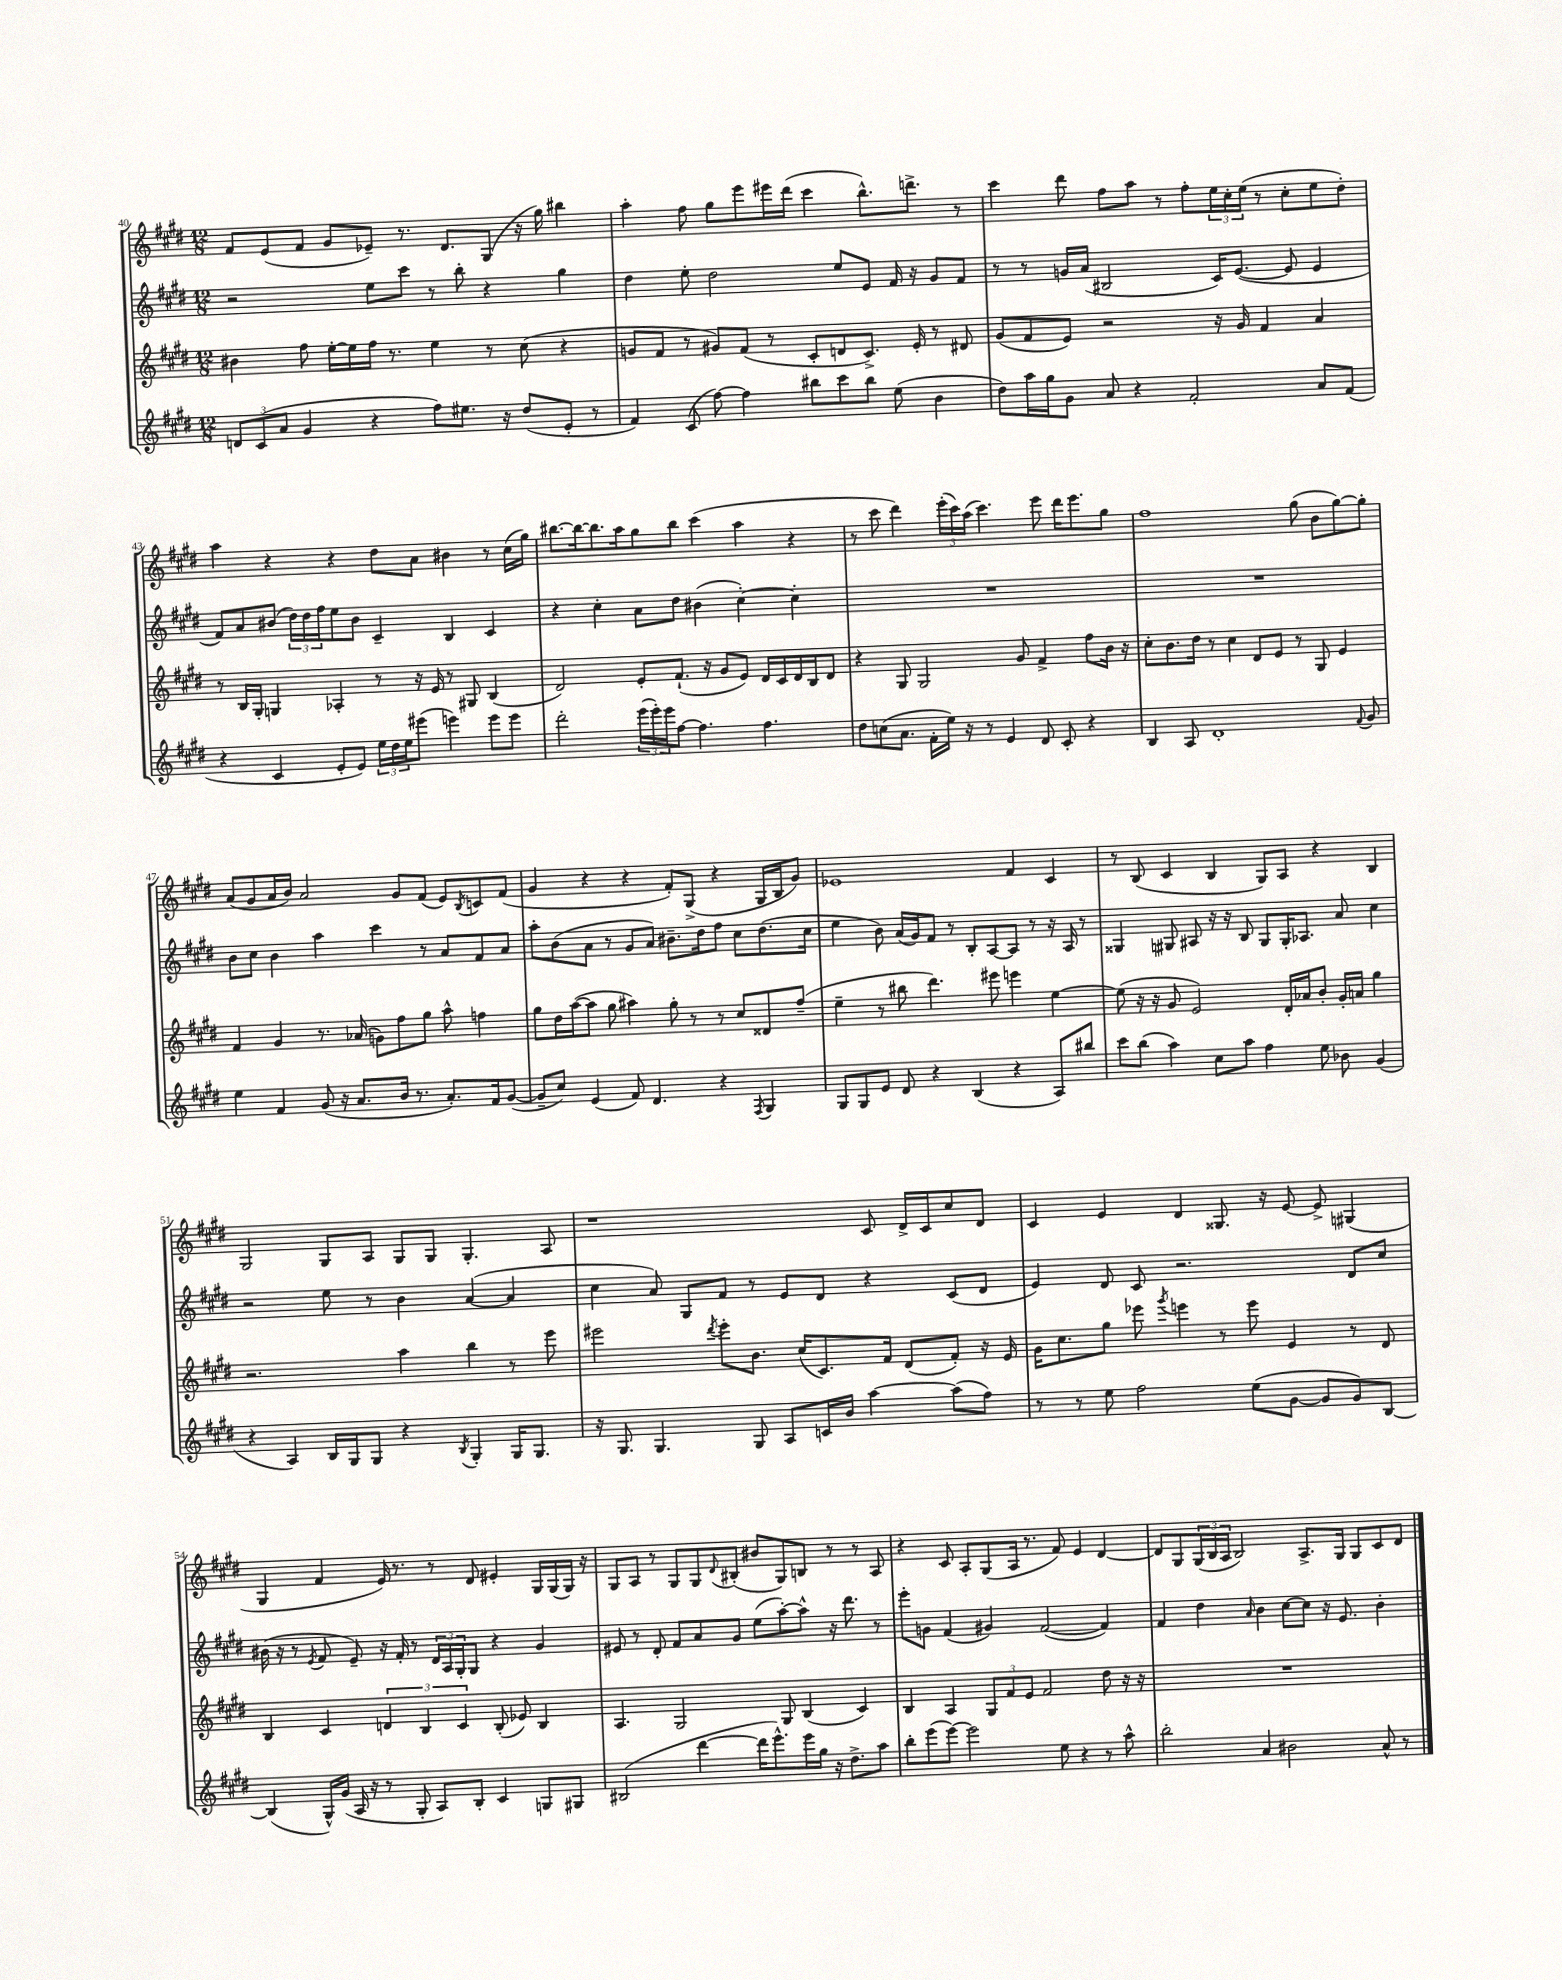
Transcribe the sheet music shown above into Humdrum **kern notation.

**kern	**kern	**kern	**kern
*staff4	*staff3	*staff2	*staff1
*clefG2	*clefG2	*clefG2	*clefG2
*k[f#c#g#d#]	*k[f#c#g#d#]	*k[f#c#g#d#]	*k[f#c#g#d#]
*M12/8	*M12/8	*M12/8	*M12/8
12d	4b#	2r	8f#
(12c#	.	.	.
.	.	.	(8e
12a	.	.	.
4g#	8ff#	.	8f#
.	[16ee'	.	8g#
.	16ee]	.	.
4r	16ff#	8ee	8e-~)
.	8.r	.	.
.	.	8ccc#	8.r
8ff#)	4ee	8r	.
.	.	.	8.d#
8.ee#	.	8bb'	.
.	8r	4r	(8G#
16r	.	.	.
(8dd#	(8cc#	.	16r
.	.	.	16gg#)
8e'	4r	4gg#	4bb#
8r	.	.	.
=	=	=	=
4f#)	8g	4dd#	4aa'
.	8f#	.	.
(8c#	8r	8ee'	8ff#
[8ff#)	8g#)	2dd#	8gg#
4ff#]	(8f#	.	8eee
.	8r	.	16eee#
.	.	.	(16ddd#
8bb#	8c#'	.	4ccc#
8ccc#	8d	8ee	.
8bb#	8.c#^)	8e	8.bb^^)
(8ee	.	16f#	.
.	16e'	16r	8.ddd^
4b	8r	8g#	.
.	8d#	8f#	8r
=	=	=	=
8dd#)	(8g#	8r	4ccc#
16aa	8f#	8r	.
16gg#	.	.	.
8g#	8e)	16g	8ddd#
.	.	(16a	.
8a	2r	2B#	8ff#
4r	.	.	8aa
.	.	.	8r
2f#'	.	.	8ff#'
.	16r	16c#)	24ee
.	.	.	24cc#'
.	16g#	([8.e	.
.	.	.	(24ee
.	4f#	.	8r
.	.	8e]	8cc#'
8a	4a	4e	8ee
(8f#	.	.	8dd#')
=	=	=	=
4r	8r	8f#)	4aa
.	16B	8a	.
.	16G#'	.	.
4c#	4G	(8b#	4r
.	.	24dd#)	.
.	.	24dd#	.
.	.	24ff#	.
8e'	4A-'	8ee	4r
8e)	.	8b#	.
24ee	8r	4c#~	8dd#
24dd#	.	.	.
24ee	.	.	.
(8eee#	16r	.	8a
.	16e	.	.
4eee)	8r	4B	4b#
.	8G#	.	.
8eee	(4B	4c#	8r
8eee	.	.	(16cc#
.	.	.	16gg#)
=	=	=	=
2ddd#'	2d#)	4r	[8.bb#
.	.	.	16bb#_
.	.	4cc#'	8.bb#]
.	.	.	16aa
(24eee	8e'	8a	8gg#
24eee')	.	.	.
24eee	.	.	.
[8ff#	(8.f#`	8dd#	8bb#
4.ff#]	.	(4b#	(4ccc#
.	16r	.	.
.	8g#	.	.
.	8e)	[4cc#')	4aa
4.ff#	16d#	.	.
.	16c#	.	.
.	16d#	4cc#']	4r
.	16B	.	.
.	8d#	.	.
=	=	=	=
8dd#	4r	1.r	8r
(8cc	.	.	8ccc#
8.a	8G#	.	4ddd#)
.	2G#	.	.
16f#'	.	.	.
16ee)	.	.	(24eee'
.	.	.	24ccc#)
16r	.	.	.
.	.	.	(24aa
8r	.	.	4.ccc#)
4e	.	.	.
.	8g#	.	.
8d#	4f#^	.	8eee
8c#'	.	.	16ddd#
.	.	.	8.eee
4r	8ff#	.	.
.	16b	.	8gg#
.	16r	.	.
=	=	=	=
4B	8cc#'	1.r	1ff#
.	8.b	.	.
8A	.	.	.
.	16dd#	.	.
1d#'	8r	.	.
.	4cc#	.	.
.	8d#	.	.
.	8e	.	.
.	8r	.	(8gg#
.	8G#	.	8b
.	4e	.	[8gg#)
8qqf#	.	.	.
8g#	.	.	8gg#']
=	=	=	=
4ee	4f#	8b	(8a
.	.	8cc#	8g#
4f#	4g#	4b	16a
.	.	.	16b)
.	.	.	2a
(8g#	8.r	4aa	.
16r	.	.	.
8.a	(16a-	.	.
.	8g)	4ccc#	.
16b	8ff#	.	8g#
8.r	.	.	.
.	8gg#	8r	(8f#
8.a')	8aa^^	8a	8e)
.	.	.	8qB
.	4ff	8f#	8c
16f#	.	.	.
([8g#	.	8a	(8f#
=	=	=	=
8g#~]	8gg#	8aa'	4g#
8cc#)	16dd#	(8b	.
.	([16aa	.	.
(4e	8aa]	8a	4r
.	8gg#	8r	.
8f#)	4aa#)	8g#	4r
4.d#	.	8a)	.
.	8gg#'	8.b#~	8f#')
.	8r	.	(8G#^
.	.	16dd#	.
4r	8r	8ff#	4r
.	8cc#	8cc#	.
8qF#	.	.	.
4G#	8d##	(8.dd#	16G#
.	.	.	16B
.	(8ff#~	.	8g#)
.	.	16cc#	.
=	=	=	=
8G#	4ee~	4ee	1e-
8G#	.	.	.
8e	8r	8b)	.
8d#	8bb#	(16a	.
.	.	16g#)	.
4r	4.ddd#)	8f#	.
.	.	8r	.
(4B	.	8B'	.
.	8eee#	[8A	.
4r	4eee	8A]	4f#
.	.	8r	.
8A)	[4ee	16r	4c#
.	.	16A	.
8bb#	.	8r	.
=	=	=	=
8ccc#	(8ee]	4G##	8r
(8bb	16r	.	(8B
.	16r	.	.
4aa)	8g#	8G#	4c#
.	2e)	8A#	.
8cc#	.	16r	4B
.	.	16r	.
8aa	.	8B	.
4ff#	.	8G#	8G#)
.	16d#'	16G#'	8A
.	16a-	8.A-	.
8ee	8b'	.	4r
8b-	16g#'	8a	.
.	16a	.	.
(4g#	4gg#	4cc#	4B
=	=	=	=
4r	2.r	2r	2G#
4A)	.	.	.
16B	.	8ee	8G#
16G#	.	.	.
8G#	.	8r	8A
4r	4aa	4b	8G#
.	.	.	8G#
8qB	.	.	.
4G#'	4bb	([4a	4.G#'
16G#	8r	4a]	.
8.G#	.	.	.
.	8eee	.	8A
=	=	=	=
16r	2eee#	4cc#	1r
8.G#	.	.	.
4.G#	.	8a)	.
.	.	8G#	.
.	8qddd#	.	.
.	8eee#'	8f#	.
8G#	8.b	8r	.
8A	.	8e	.
.	(16cc#	.	.
16c	8.c#)	8d#	.
16b	.	.	.
[4aa	.	4r	8c#
.	16f#	.	.
.	(8d#	.	16d#^
.	.	.	16c#
(8aa]	8f#')	(8c#	8cc#
8ff#)	16r	8d#	8d#
.	16e	.	.
=	=	=	=
8r	16g#	4e)	4c#
.	8.cc#	.	.
8r	.	.	.
8ee	8gg#	8d#	4e
2ff#	8eee-	8c#	.
.	8qggg#	.	.
.	4eee	2.r	4d#
.	8r	.	8.G##
(8ee	8eee	.	.
.	.	.	16r
[8g#	4e	.	[8e
8g#]	.	.	8e^]
8g#)	8r	8d#	(4G#
[8B	8d#	8cc#	.
=	=	=	=
(4B]	4B	(16b#	4G#
.	.	16r	.
.	.	8r	.
.	.	8qe	.
16G#^^)	4c#	8f#	4f#
(16g#	.	.	.
16A	.	8e~)	.
16r	.	.	.
8r	6d	16r	16e)
.	.	16f#'	8.r
8G#'	.	8r	.
.	6B	.	.
8A)	.	24d#	8r
.	.	24A	.
.	6c#	24G#'	.
8B'	.	8G#	8d#
4c#	(8B'	4r	4e#'
.	8e-)	.	.
8G	4B	4g#	16G#
.	.	.	(16G#
8G#	.	.	16G#)
.	.	.	16r
=	=	=	=
(2B#	4.A	8e#	8G#
.	.	8r	8A
.	.	8d#'	8r
.	2G#	8f#	8G#
[4ddd#	.	8a	8G#
.	.	.	8qqd#
.	.	8g#	(8B#'
16ddd#]	.	(8ee	8b#
8.eee^^)	.	.	.
.	8G#	[8aa')	8G#)
16eee	(4B	8aa^^]	8B
16gg#	.	.	.
16r	.	16r	8r
8.dd#^	.	8.ddd#	.
.	4c#)	.	8r
8aa	.	8r	8A
=	=	=	=
8bb'	4B	8eee'	4r
(8eee	.	8g	.
[8eee)	4A	(4f#	8c#
2eee]	.	.	8A'
.	12G#	4g#)	(8G#
.	12f#	.	.
.	.	.	16A
.	12e	.	.
.	.	.	8.r
.	2f#	([2f#	.
8ee	.	.	8f#)
4r	.	.	4e
8r	8dd#	4f#])	[4d#
8aa^^	16r	.	.
.	16r	.	.
=	=	=	=
2bb'	1.r	4f#	8d#]
.	.	.	8G#
.	.	4dd#	(24G#
.	.	.	24B
.	.	.	24A
.	.	.	2B)
.	.	16qqa	.
4a	.	4b	.
2b#	.	[8cc#	.
.	.	8cc#]	8.A^
.	.	16r	.
.	.	8.e	16G#
.	.	.	8G#
8a^^	.	4b'	8c#
8r	.	.	8d#
==	==	==	==
*-	*-	*-	*-
